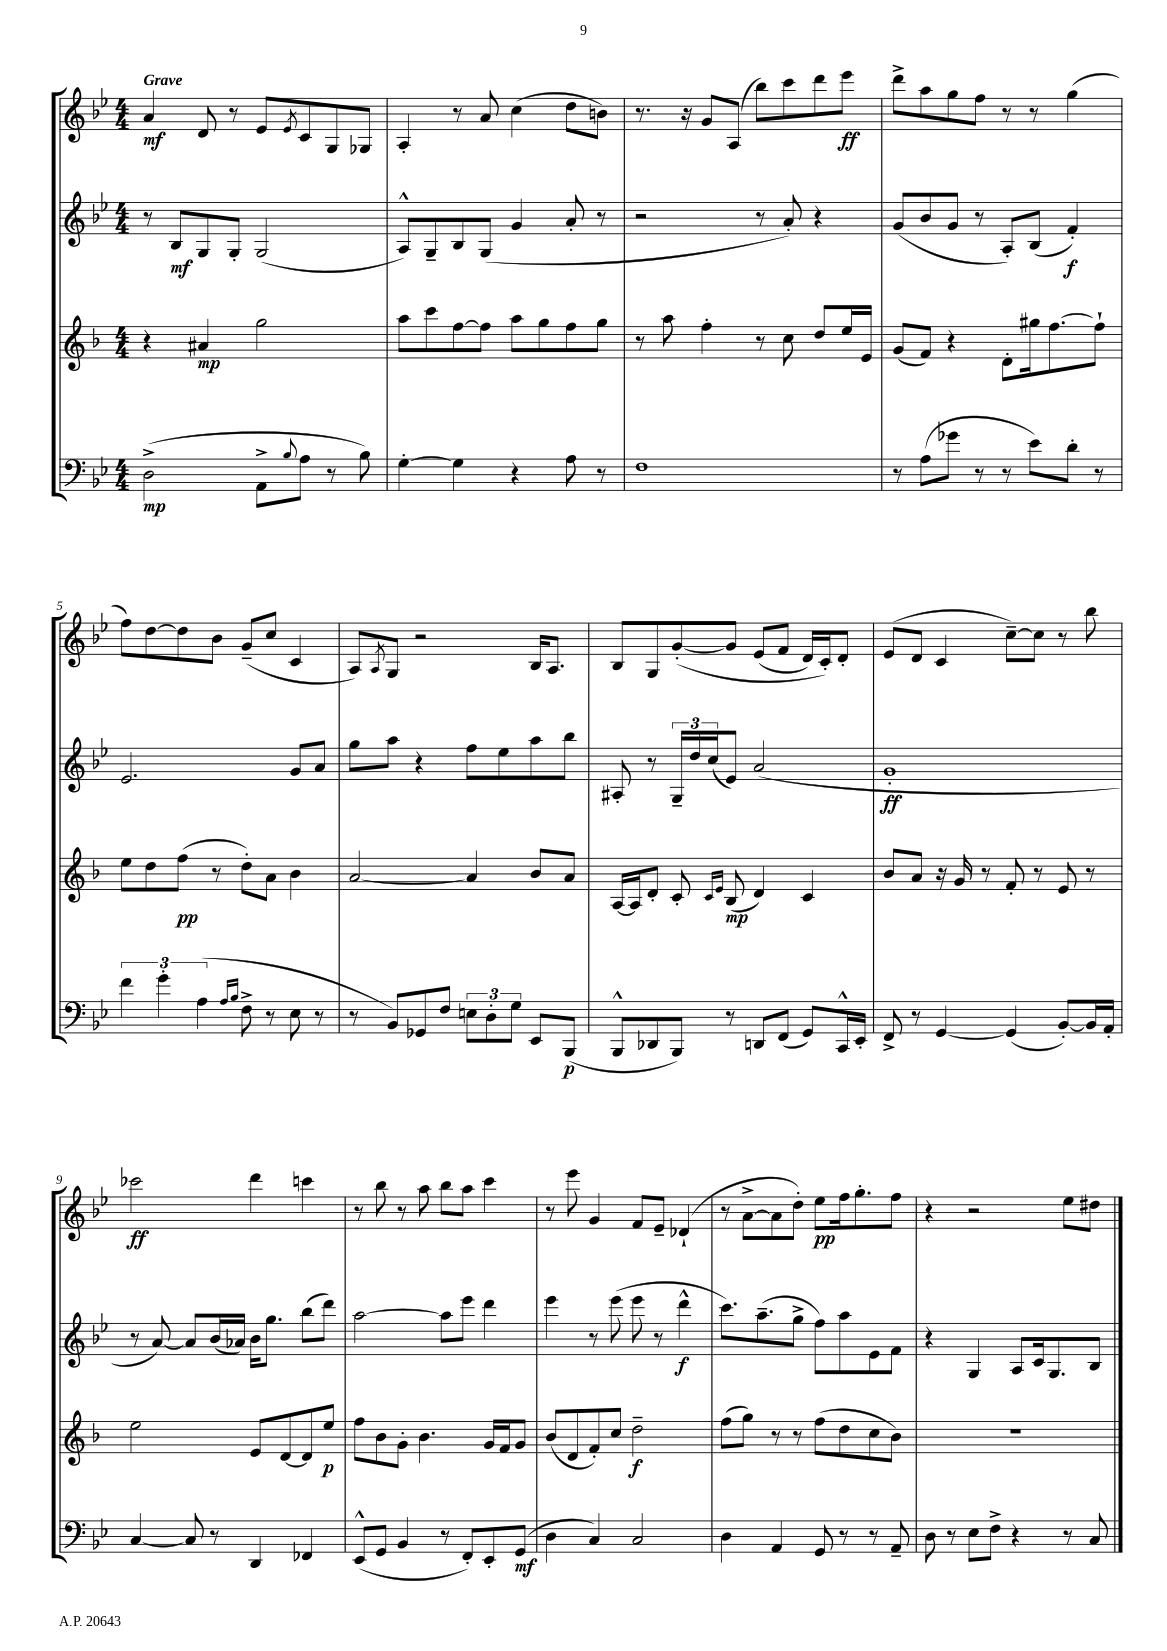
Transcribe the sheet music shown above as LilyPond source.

<<
\new StaffGroup <<
\new Staff = "s0" {
    \clef treble \key bes \major \numericTimeSignature \time 4/4 \tempo "Grave"
    a'4\mf d'8 r8 ees'8 \acciaccatura { ees'8 } c'8 g8 ges8 |
    a4-. r8 a'8 c''4( d''8 b'8) |
    r8. r16 g'8 a8( bes''8) c'''8 d'''8 ees'''8\ff |
    d'''8-> a''8 g''8 f''8 r8 r8 g''4( |
    f''8) d''8~ d''8 bes'8 g'8--( c''8 c'4 |
    a8) \acciaccatura { a8 } g8 r2 bes16 a8. |
    bes8 g8 g'8~-.\( g'8 ees'8( f'8 d'16) c'16-.\) d'8-. |
    ees'8( d'8 c'4 c''8~--) c''8 r8 bes''8 |
    ces'''2\ff d'''4 c'''4 |
    r8 bes''8 r8 a''8 bes''8 a''8 c'''4 |
    r8 ees'''8 g'4 f'8 ees'8-- des'4-!( |
    r8 a'8~-> a'8 d''8-.) ees''8\pp f''16 g''8.-. f''8 |
    r4 r2 ees''8 dis''8 \bar "|." |
}
\new Staff = "s1" {
    \clef treble \key bes \major \numericTimeSignature \time 4/4
    r8 bes8\mf g8 g8-. g2( |
    a8-^) g8-- bes8 g8( g'4 a'8-. r8 |
    r2 r8 a'8-.) r4 |
    g'8( bes'8 g'8 r8 a8-.) bes8( f'4-.\f) |
    ees'2. g'8 a'8 |
    g''8 a''8 r4 f''8 ees''8 a''8 bes''8 |
    ais8-. r8 \tuplet 3/2 { g16-- d''16 c''16( } ees'8) a'2( |
    g'1-.\ff |
    r8 a'8~) a'8 bes'16( aes'16) bes'16 g''8. bes''8( d'''8) |
    a''2~ a''8 ees'''8 d'''4 |
    ees'''4 r8 ees'''8( ees'''8 r8 d'''4-^\f |
    c'''8.) a''8.--( g''8-> f''8) a''8 ees'8 f'8 |
    r4 g4 a8 c'16 g8. bes8 \bar "|." |
}
\new Staff = "s2" {
    \clef treble \key f \major \numericTimeSignature \time 4/4
    r4 ais'4\mp g''2 |
    a''8 c'''8 f''8~ f''8 a''8 g''8 f''8 g''8 |
    r8 a''8 f''4-. r8 c''8 d''8 e''16 e'16 |
    g'8( f'8) r4 d'8-. gis''16 f''8.~ f''8-! |
    e''8 d''8 f''8\pp( r8 d''8-.) a'8 bes'4 |
    a'2~ a'4 bes'8 a'8 |
    a16~ a16 d'8-. c'8-. \grace { c'16 e'16 } bes8\mp( d'4) c'4 |
    bes'8 a'8 r16 g'16 r8 f'8-. r8 e'8 r8 |
    e''2 e'8 d'8~ d'8 e''8\p |
    f''8 bes'8 g'8-. bes'4. g'16 f'16 g'8 |
    bes'8( d'8 f'8-.) c''8 d''2--\f |
    f''8( g''8) r8 r8 f''8( d''8 c''8 bes'8) |
    R1 \bar "|." |
}
\new Staff = "s3" {
    \clef bass \key bes \major \numericTimeSignature \time 4/4
    d2->\mp( a,8-> \appoggiatura { bes8 } a8 r8 bes8) |
    g4~-. g4 r4 a8 r8 |
    f1 |
    r8 a8( ges'8 r8 r8 ees'8) d'8-. r8 |
    \tuplet 3/2 { f'4 g'4-. a4( } \grace { a16 bes16 } f8-> r8 ees8 r8 |
    r8 bes,8) ges,8 f8 \tuplet 3/2 { e8 d8-. g8 } ees,8 bes,,8\p( |
    bes,,8-^ des,8 bes,,8) r8 d,8 f,8( g,8) c,16-^ ees,16-. |
    f,8-> r8 g,4~ g,4( bes,8~-.) bes,16 a,16-. |
    c4~ c8 r8 d,4 fes,4 |
    ees,8-^( g,8 bes,4 r8 f,8-.) ees,8-. g,8\mf( |
    d4 c4) c2 |
    d4 a,4 g,8 r8 r8 a,8-- |
    d8 r8 ees8 f8-> r4 r8 c8 \bar "|." |
}
>>
>>
